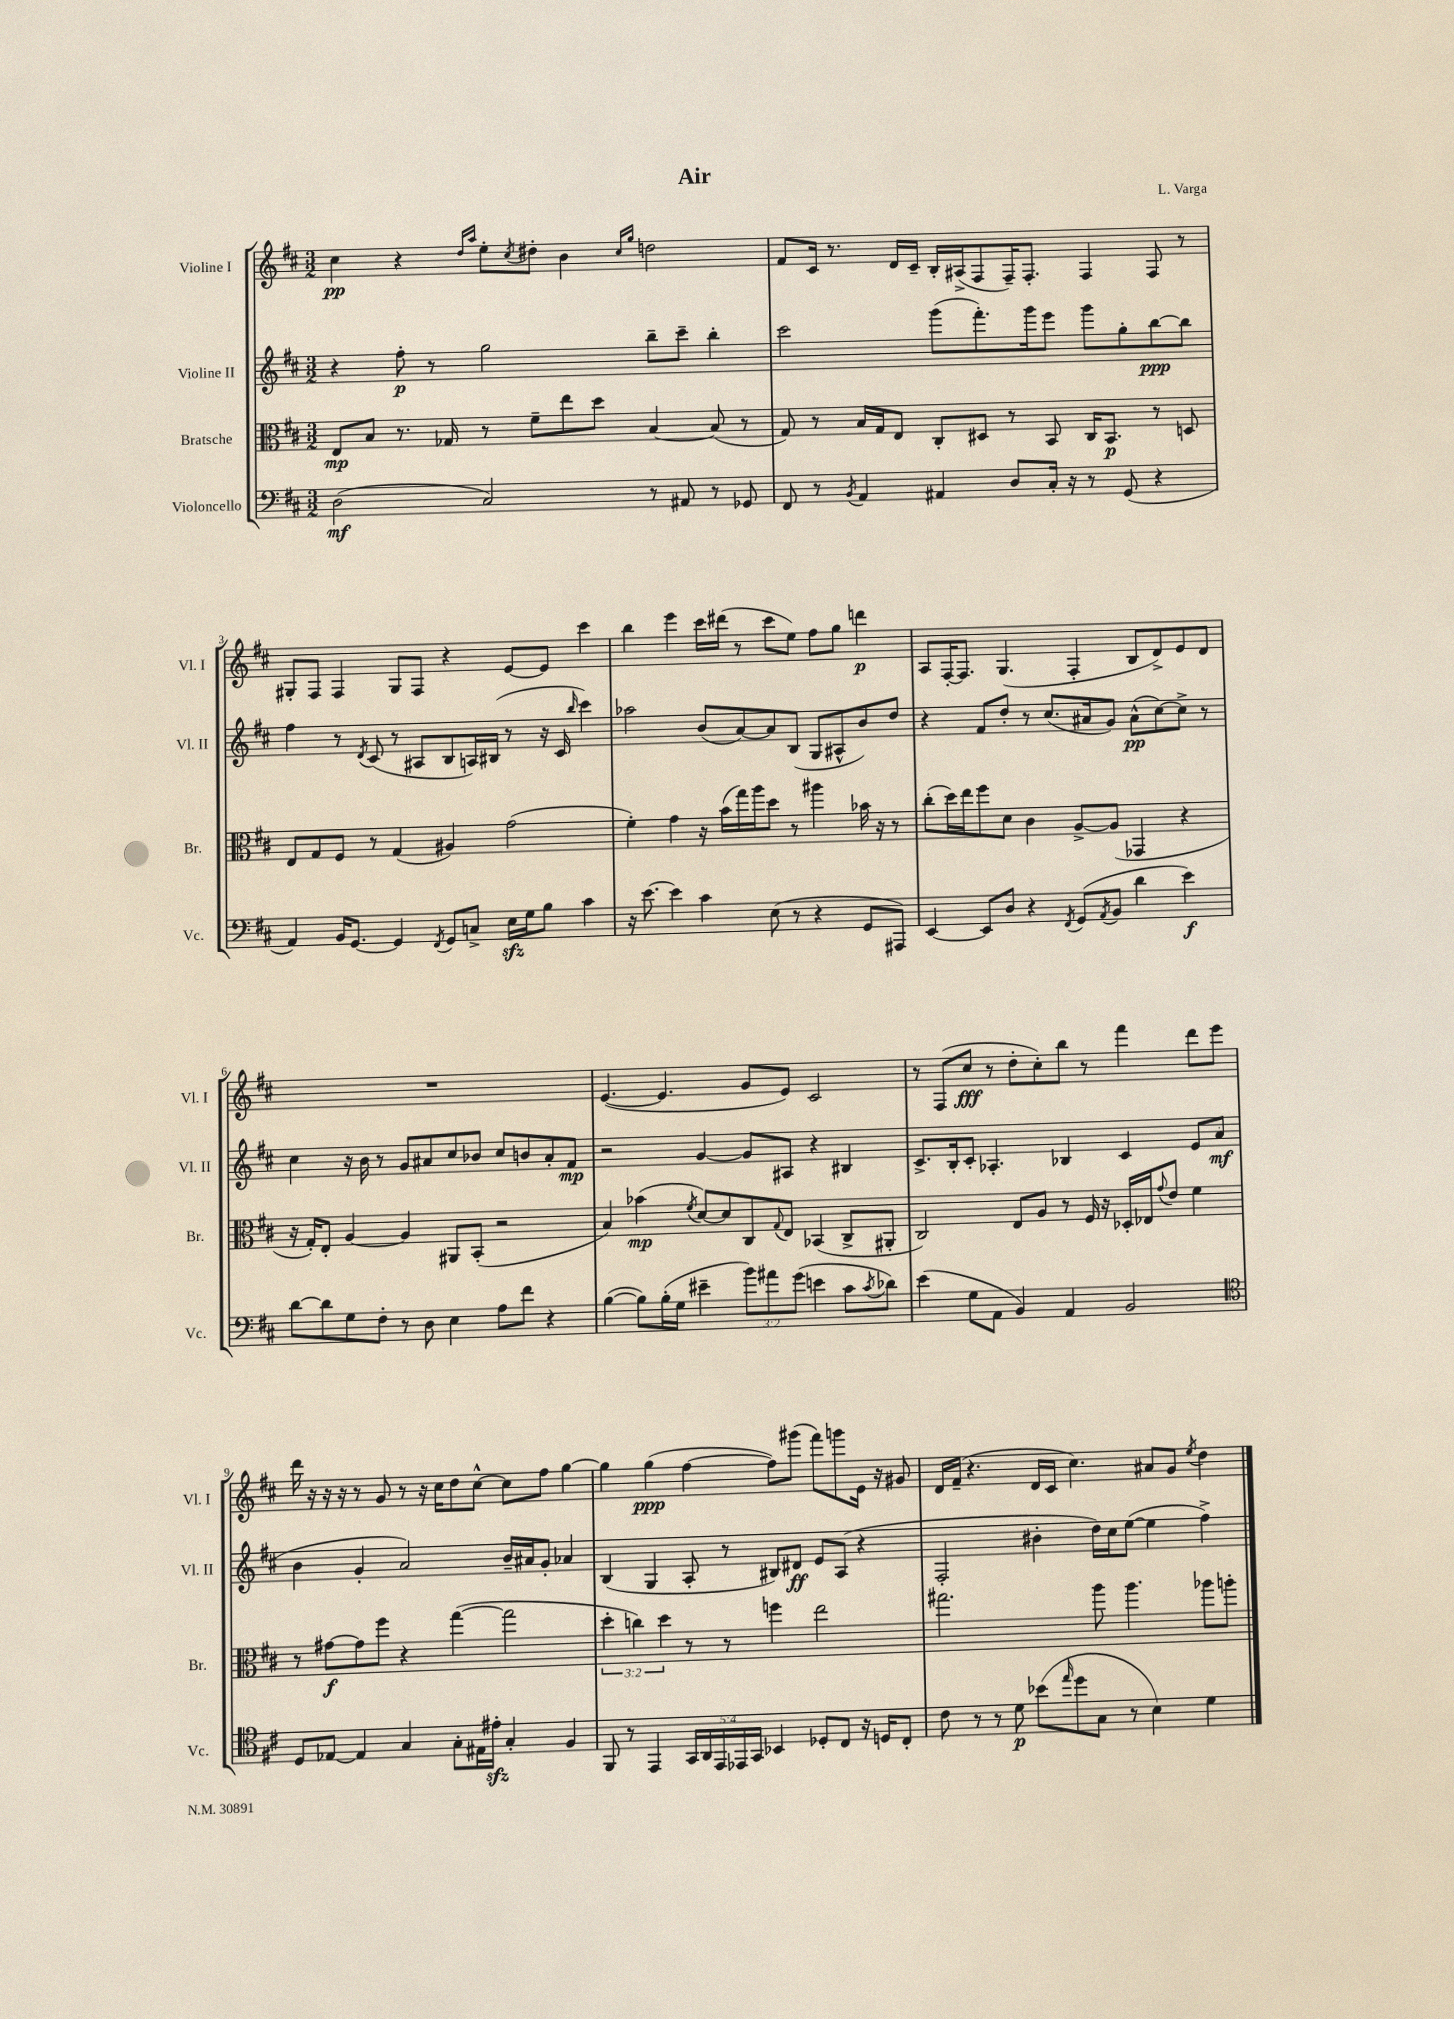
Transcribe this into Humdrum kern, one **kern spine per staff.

**kern	**dynam	**kern	**dynam	**kern	**dynam	**kern	**dynam
*part4	*part4	*part3	*part3	*part2	*part2	*part1	*part1
*staff4	*staff4	*staff3	*staff3	*staff2	*staff2	*staff1	*staff1
*I"Violoncello	*	*I"Bratsche	*	*I"Violine II	*	*I"Violine I	*
*I'Vc.	*	*I'Br.	*	*I'Vl. II	*	*I'Vl. I	*
*clefF4	*	*clefC3	*	*clefG2	*	*clefG2	*
*k[f#c#]	*	*k[f#c#]	*	*k[f#c#]	*	*k[f#c#]	*
*M3/2	*	*M3/2	*	*M3/2	*	*M3/2	*
=1	=1	=1	=1	=1	=1	=1	=1
(2D\	mf	8E/L	mp	4r	.	4cc#\	pp
.	.	8B/J	.	.	.	.	.
.	.	8.r	.	8ff#'\	p	4r	.
.	.	.	.	8r	.	.	.
.	.	16G-X/	.	.	.	.	.
.	.	.	.	.	.	16qqdd/LL	.
.	.	.	.	.	.	16qqaa/JJ	.
2C#/)	.	8r	.	2gg\	.	8ee'\L	.
.	.	.	.	.	.	8qcc#/	.
.	.	8f#~\L	.	.	.	8dd#X'\J	.
.	.	8ee\	.	.	.	4b\	.
.	.	8dd\J	.	.	.	.	.
.	.	.	.	.	.	16qqcc#/LL	.
.	.	.	.	.	.	16qqgg/JJ	.
8r	.	[4B/	.	8bb~\L	.	2ddn\	.
8AA#X/	.	.	.	8ccc#~\J	.	.	.
8r	.	(8B/]	.	4bb'\	.	.	.
8GG-X/	.	8r	.	.	.	.	.
=2	=2	=2	=2	=2	=2	=2	=2
8FF#/	.	8G/)	.	2ccc#\	.	8f#/L	.
8r	.	8r	.	.	.	16c#/Jk	.
.	.	.	.	.	.	8.r	.
8qBB/	.	.	.	.	.	.	.
4AA/	.	16B/LL	.	.	.	.	.
.	.	16G/J	.	.	.	.	.
.	.	8E/J	.	.	.	16d/LL	.
.	.	.	.	.	.	16c#~/JJ	.
4AA#X/	.	8C#'/L	.	(8ggg\L	.	16B'/LL	.
.	.	.	.	.	.	(16A#X^/J	.
.	.	8D#X/J	.	8.fff#'\)	.	8F#/	.
8D/L	.	8r	.	.	.	16F#~/K)	.
.	.	.	.	16ggg\k	.	8.F#'/J	.
16C#'/Jk	.	8BB/	.	8eee\J	.	.	.
16r	.	.	.	.	.	.	.
8r	.	16C#/KL	.	8ggg\L	.	4F#/	.
.	.	8.BB/J	p	.	.	.	.
(8GG/	.	.	.	8gg'\	.	.	.
4r	.	8r	.	[8bb\	ppp	8F#/	.
.	.	8Dn/	.	8bb\J]	.	8r	.
!!LO:LB:g=z
=3	=3	=3	=3	=3	=3	=3	=3
4AA/)	.	8E/L	.	4ff#\	.	8G#X'/L	.
.	.	8G/	.	.	.	8F#/J	.
16BB/KL	.	8F#/J	.	8r	.	4F#/	.
[8.GG/J	.	.	.	.	.	.	.
.	.	.	.	8qd/	.	.	.
.	.	8r	.	(8c#/	.	.	.
4GG/]	.	(4G/	.	8r	.	8G#/L	.
.	.	.	.	8A#X/L	.	8F#/J	.
8qFF#/	.	.	.	.	.	.	.
8GG/L	.	4A#X/)	.	8B/	.	4r	.
8Cn^/J	.	.	.	16An/L)	.	.	.
.	.	.	.	(16B#X/JJ	.	.	.
16Ezz\LL	.	(2g\	.	8r	.	[8e/L	.
16G\J	.	.	.	.	.	.	.
8B\J	.	.	.	16r	.	8e/J]	.
.	.	.	.	16c#/	.	.	.
.	.	.	.	16qqbb/	.	.	.
4c#\	.	.	.	4ccc#\)	.	4ccc#\	.
=4	=4	=4	=4	=4	=4	=4	=4
16r	.	4f#'\)	.	2aa-X\	.	4bb\	.
[8.e\	.	.	.	.	.	.	.
4e\]	.	4g\	.	.	.	4eee\	.
4c#\	.	16r	.	(8b/L	.	16ccc#\LL	.
.	.	(16b\LL	.	.	.	(16ddd#X\JJ	.
.	.	16gg\)	.	[8a/)	.	8r	.
.	.	16aa\J	.	.	.	.	.
(8E\	.	8dd\J	.	8a/]	.	8ccc#\L	.
8r	.	8r	.	(8B/J	.	8ee\J)	.
4r	.	4aa#X\	.	8G/L	.	8ff#\L	.
.	.	.	.	8A#X^^/	.	8gg\J	.
8GG/L	.	16b-X\	.	8b/)	.	4dddn\	p
.	.	16r	.	.	.	.	.
8AAA#X/J)	.	8r	.	8dd/J	.	.	.
=5	=5	=5	=5	=5	=5	=5	=5
[4EE/	.	(8cc#'\L	.	4r	.	8A/L	.
.	.	16dd\L)	.	.	.	[16F#'/K	.
.	.	16ee\J	.	.	.	8.F#/J]	.
8EE/L]	.	8ff#\	.	8f#/L	.	.	.
8D/J	.	8d\J	.	8dd'/J	.	(4.G/	.
4r	.	4c#\	.	8r	.	.	.
.	.	.	.	(8.cc#/L	.	.	.
8qFF#/	.	.	.	.	.	.	.
(8GG/L	.	[8A^/L	.	.	.	4F#'/	.
.	.	.	.	16a#X/k	.	.	.
8qAA/	.	.	.	.	.	.	.
8BB/J	.	(8A/J]	.	8g/J)	.	.	.
4d\	.	4GG-X/	.	(8a#^^\L	pp	8B/L	.
.	.	.	.	[8cc#\)	.	8d^/)	.
4e\)	f	4r	.	8cc#^\J]	.	8e/	.
.	.	.	.	8r	.	8d/J	.
!!LO:LB:g=z
=6	=6	=6	=6	=6	=6	=6	=6
[8d\L	.	16r	.	4cc#\	.	1.r	.
.	.	16G'/KL)	.	.	.	.	.
8d\]	.	8E'/J	.	.	.	.	.
8G\	.	[4A/	.	16r	.	.	.
.	.	.	.	16b\	.	.	.
8F#'\J	.	.	.	8r	.	.	.
8r	.	4A/]	.	8g/L	.	.	.
8D\	.	.	.	8a#X/	.	.	.
4E\	.	8AA#X/L	.	8cc#/	.	.	.
.	.	(8BB'/J	.	8b-X/J	.	.	.
8A\L	.	2r	.	8cc#/L	.	.	.
8f#\J	.	.	.	8bn/	.	.	.
4r	.	.	.	8a#'/	.	.	.
.	.	.	.	8f#/J	mp	.	.
=7	=7	=7	=7	=7	=7	=7	=7
([4B\	.	4B/)	.	2r	.	([4.e/	.
8B\L])	.	(4b-X\	mp	.	.	.	.
(16B'\L	.	.	.	.	.	4.e/]	.
16G\JJ	.	.	.	.	.	.	.
.	.	8qf#/	.	.	.	.	.
4e#X~\	.	[8d/L)	.	[4g/	.	.	.
.	.	8d/]	.	.	.	.	.
12b\L)	.	8C#/	.	8g/L]	.	8g/L	.
12a#X\	.	.	.	.	.	.	.
.	.	8qqG/	.	.	.	.	.
.	.	8E/J	.	8A#X/J	.	8e/J)	.
(12g\J	.	.	.	.	.	.	.
4en\	.	(4BB-X/	.	4r	.	2c#/	.
8c#\L	.	8C#^/L	.	4B#X/	.	.	.
8qc#/	.	.	.	.	.	.	.
8d-X\J)	.	8AA#X'/J	.	.	.	.	.
=8	=8	=8	=8	=8	=8	=8	=8
(4e\	.	2C#/)	.	8.c#^/L	.	8r	.
.	.	.	.	.	.	(8F#/L	.
.	.	.	.	16B'/k	.	.	.
8G\L	.	.	.	8c#'/J	.	8cc#/J	fff
8AA\J	.	.	.	4.A-X'/	.	8r	.
4BB/)	.	8E/L	.	.	.	8dd'\L	.
.	.	8A/J	.	.	.	8cc#'\)	.
4AA/	.	8r	.	4B-X/	.	8bb\J	.
.	.	16F#/	.	.	.	8r	.
.	.	16r	.	.	.	.	.
2BB/	.	16D-X'/LL	.	4c#/	.	4fff#\	.
.	.	16E-X/J	.	.	.	.	.
.	.	8qqg/	.	.	.	.	.
.	.	8e/J	.	.	.	.	.
.	.	4f#\	.	8e/L	.	8ddd\L	.
.	.	.	.	(8a/J	mf	8eee\J	.
!!LO:LB:g=z
=9	=9	=9	=9	=9	=9	=9	=9
*clefC4	*	*	*	*	*	*	*
8D/L	.	8r	.	4b\	.	16ddd\	.
.	.	.	.	.	.	16r	.
[8E-X/J	.	[8g#X\L	f	.	.	16r	.
.	.	.	.	.	.	16r	.
4E-/]	.	8g#\]	.	4g'/	.	8r	.
.	.	8ff#\J	.	.	.	8g/	.
4G/	.	4r	.	2a/)	.	8r	.
.	.	.	.	.	.	16r	.
.	.	.	.	.	.	16cc#\KL	.
8G'\L	.	([4gg\	.	.	.	8dd\	.
16E#X\L	.	.	.	.	.	[8cc#^^\J	.
16e#Xzz'\JJ	.	.	.	.	.	.	.
4G'/	.	2gg\]	.	16b~/LL	.	8cc#\L]	.
.	.	.	.	16a#X/J	.	.	.
.	.	.	.	8g'/J	.	8ff#\J	.
4F#/	.	.	.	4a-X/	.	[4gg\	.
=10	=10	=10	=10	=10	=10	=10	=10
8FF#/	.	6dd'\	.	(4B/	.	4gg\]	.
8r	.	.	.	.	.	.	.
.	.	6ccn\)	.	.	.	.	.
4EE/	.	.	.	4G/	.	(4gg\	ppp
.	.	6dd\	.	.	.	.	.
20GG/LL	.	8r	.	8A'/	.	[4ff#\	.
20AA/	.	.	.	.	.	.	.
20EE/	.	.	.	.	.	.	.
.	.	8r	.	8r	.	.	.
20EE-X/	.	.	.	.	.	.	.
20GG/JJ	.	.	.	.	.	.	.
4BB-X/	.	4ffn\	.	8B#X/L)	.	8ff#\L])	.
.	.	.	.	8d#X/J	ff	(8ggg#X\J	.
8D-X'/L	.	2ee\	.	8e/L	.	8fff#\L)	.
8C#/J	.	.	.	(8A/J	.	8gggn\	.
16r	.	.	.	4r	.	16e\Jk	.
16Dn/KL	.	.	.	.	.	16r	.
8C#'/J	.	.	.	.	.	8g#X/	.
=11	=11	=11	=11	=11	=11	=11	=11
8c#\	.	2.gg#X\	.	2F#'/	.	16d/LL	.
.	.	.	.	.	.	(16f#~/JJ	.
8r	.	.	.	.	.	4.r	.
8r	.	.	.	.	.	.	.
8d\	p	.	.	.	.	.	.
(8b-X\L	.	.	.	4b#X'\	.	16d/LL	.
.	.	.	.	.	.	16c#/JJ	.
16qqee/	.	.	.	.	.	.	.
8dd\	.	.	.	.	.	4.cc#\)	.
8G\J	.	8aa\	.	16dd\LL)	.	.	.
.	.	.	.	16cc#\J	.	.	.
8r	.	4.aa\	.	([8ee\J	.	.	.
4B\)	.	.	.	4ee\]	.	8a#X/L	.
.	.	.	.	.	.	8g/J	.
.	.	.	.	.	.	8qee/	.
4d\	.	8aa-X\L	.	4ff#^\)	.	4dd\	.
.	.	8aan'\J	.	.	.	.	.
==	==	==	==	==	==	==	==
*-	*-	*-	*-	*-	*-	*-	*-
